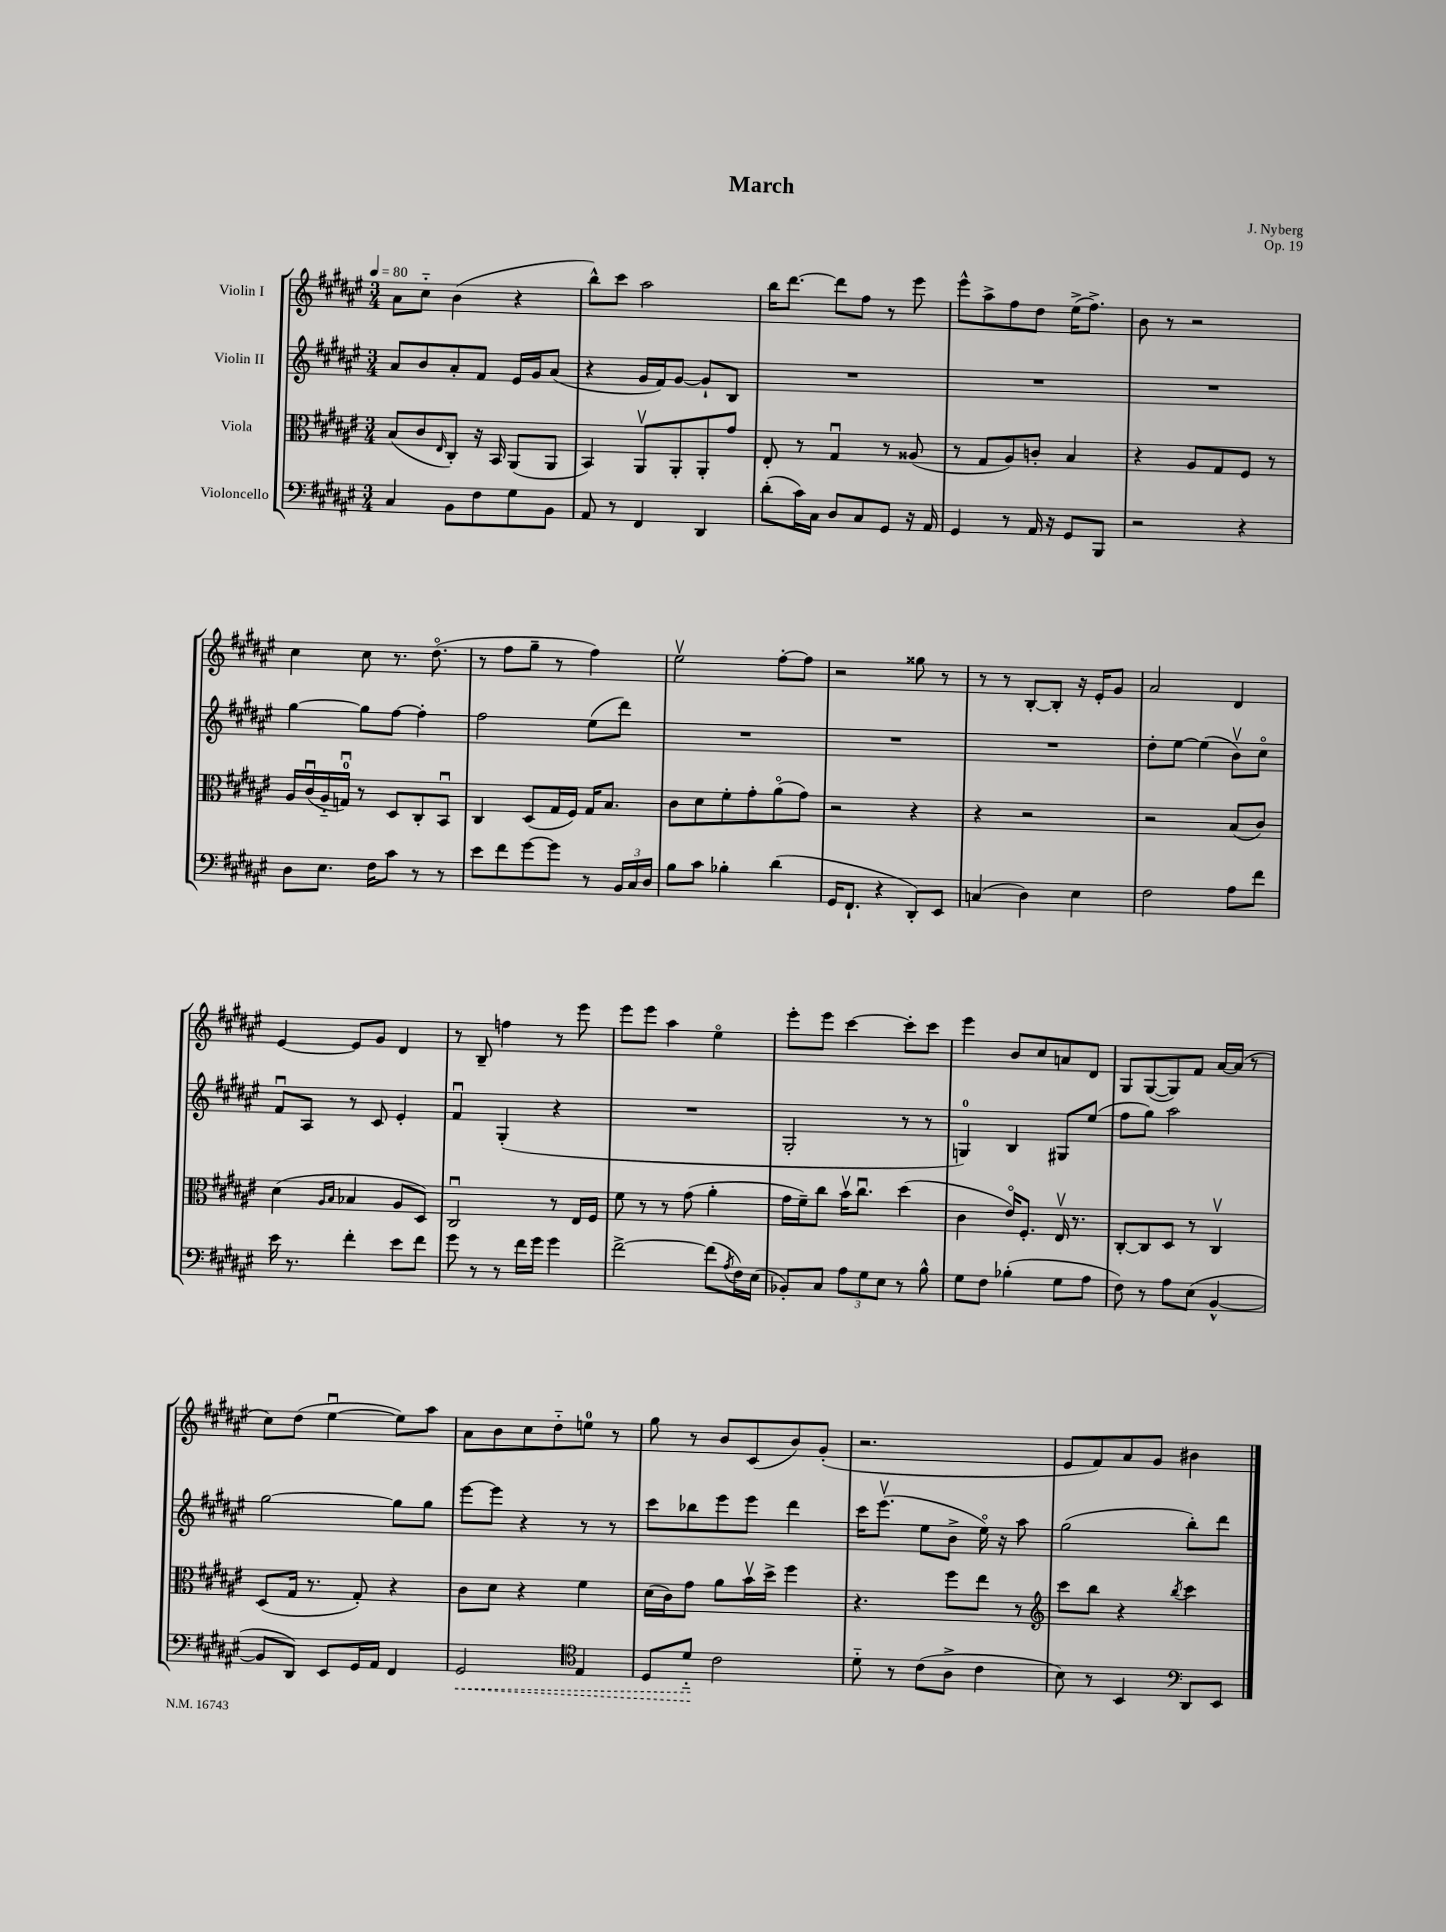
\header { title = "March" composer = "J. Nyberg" opus = "Op. 19" }
<<
\new StaffGroup <<
\new Staff = "s0" \with { instrumentName = "Violin I" } {
    \clef treble \key fis \major \numericTimeSignature \time 3/4 \tempo 4 = 80
    ais'8 cis''8-_ b'4( r4 |
    b''8-^) cis'''8 ais''2 |
    b''16 dis'''8.~ dis'''8 fis''8 r8 eis'''8 |
    eis'''8-^ ais''8-> fis''8 dis''8 eis''16->( fis''8.->) |
    b'8 r8 r2 |
    cis''4 cis''8 r8. dis''8.\flageolet( |
    r8 fis''8 gis''8-- r8 fis''4) |
    eis''2\upbow fis''8~-. fis''8 |
    r2 gisis''8 r8 |
    r8 r8 b8~-. b8-. r16 eis'16-. gis'8 |
    ais'2 dis'4 |
    eis'4~ eis'8 gis'8 dis'4 |
    r8 b8-- f''4 r8 eis'''8 |
    eis'''8 eis'''8 ais''4 eis''4\flageolet |
    eis'''8-. eis'''8 cis'''4~ cis'''8-. cis'''8 |
    eis'''4 b'8 cis''8 a'8 dis'8 |
    gis8 gis8~( gis8) fis'8 ais'16~ ais'16( r8 |
    cis''8) dis''8( eis''4~\downbow eis''8) ais''8 |
    ais'8 b'8 cis''8 dis''8-_ e''8-0 r8 |
    gis''8 r8 b'8 cis'8( b'8) gis'8-.( |
    r2. |
    eis'8 fis'8) ais'8 gis'8 bis'4 \bar "|." |
}
\new Staff = "s1" \with { instrumentName = "Violin II" } {
    \clef treble \key fis \major \numericTimeSignature \time 3/4
    ais'8 b'8 ais'8-. fis'8 eis'16 gis'16 ais'8( |
    r4 gis'16 fis'16) gis'8~ gis'8-! b8 |
    R2. |
    R2. |
    R2. |
    gis''4~ gis''8 fis''8~ fis''4-. |
    fis''2 eis''8( dis'''8) |
    R2. |
    R2. |
    R2. |
    dis''8-. eis''8~ eis''4( b'8\upbow) cis''8\flageolet |
    fis'8\downbow ais8 r8 cis'8 eis'4-. |
    fis'4\downbow gis4-.( r4 |
    R2. |
    gis2-. r8 r8 |
    g4-0) b4 gis8 eis''8( |
    fis''8 gis''8) ais''2 |
    gis''2~ gis''8 gis''8 |
    eis'''8~ eis'''8 r4 r8 r8 |
    cis'''8 bes''8 eis'''8 eis'''8 dis'''4 |
    cis'''16 eis'''8.\upbow( eis''8 b'8-> eis''16\flageolet) r16 ais''8 |
    gis''2( b''8-.) dis'''8 \bar "|." |
}
\new Staff = "s2" \with { instrumentName = "Viola" } {
    \clef alto \key fis \major \numericTimeSignature \time 3/4
    b8( cis'8 \grace { eis16 } cis8-.) r16 b,16 ais,8( ais,8 |
    b,4) ais,8\upbow ais,8-. ais,8-. gis'8 |
    eis8-. r8 gis4\downbow r8 aisis8( |
    r8 gis8 ais8) c'8-. b4 |
    r4 ais8 gis8 fis8 r8 |
    ais16 cis'16\downbow( ais16-_ g16-0\downbow) r8 dis8 cis8-. b,8\downbow |
    cis4 dis8( gis16 fis16) gis16 b8. |
    cis'8 dis'8 fis'8-. gis'8-. ais'8\flageolet( gis'8) |
    r2 r4 |
    r4 r2 |
    r2 b8( cis'8) |
    dis'4( \grace { ais16 b16 } bes4 ais8 dis8) |
    cis2\downbow r8 eis16 fis16 |
    fis'8 r8 r8 gis'8( ais'4-. |
    gis'16 fis'16--) cis''8 b'16\upbow cis''8.\downbow dis''4( |
    cis'4 eis'16\flageolet) fis8.-. eis16\upbow r8. |
    cis8~-. cis8 dis8 r8 cis4\upbow |
    dis8( gis16 r8. gis8-.) r4 |
    cis'8 dis'8 r4 fis'4 |
    dis'16( cis'16) gis'8 ais'8 b'16\upbow dis''16-> fis''4 |
    r4. fis''8 eis''8 r8 |
    \clef treble cis'''8 b''8 r4 \acciaccatura { b''8 } cis'''4 \bar "|." |
}
\new Staff = "s3" \with { instrumentName = "Violoncello" } {
    \clef bass \key fis \major \numericTimeSignature \time 3/4
    cis4 b,8 fis8 gis8 b,8 |
    ais,8 r8 fis,4 dis,4 |
    dis'8-.( cis'16) cis16 dis8 cis8 gis,8 r16 ais,16 |
    gis,4 r8 ais,16 r16 gis,8 b,,8 |
    r2 r4 |
    dis8 eis8. fis16 cis'8 r8 r8 |
    eis'8 fis'8 gis'8~ gis'8 r8 \tuplet 3/2 { b,16 cis16 dis16 } |
    b8 cis'8 bes4-. dis'4( |
    gis,16 fis,8.-! r4 dis,8-.) eis,8 |
    c4( dis4) eis4 |
    fis2 ais8 fis'8 |
    eis'16 r8. fis'4-. eis'8 fis'8 |
    gis'8 r8 r8 fis'16 gis'16 gis'4 |
    fis'2~-> fis'8( \acciaccatura { ais8 } fis16) eis16( |
    bes,8-.) cis8 \tuplet 3/2 { ais8 gis8 eis8 } r8 b8-^ |
    gis8 fis8 bes4-.( gis8 ais8 |
    fis8) r8 ais8 eis8( b,4~-^ |
    b,8 dis,8) eis,8 gis,16 ais,16 fis,4 |
    \once \override Hairpin.style = #'dashed-line gis,2\< \clef tenor eis4 |
    dis8 dis'8-_\! cis'2 |
    dis'8-_ r8 cis'8( ais8-> cis'4 |
    b8) r8 b,4 \clef bass dis,8 eis,8 \bar "|." |
}
>>
>>
\layout { \context { \Score \remove "Bar_number_engraver" } }
